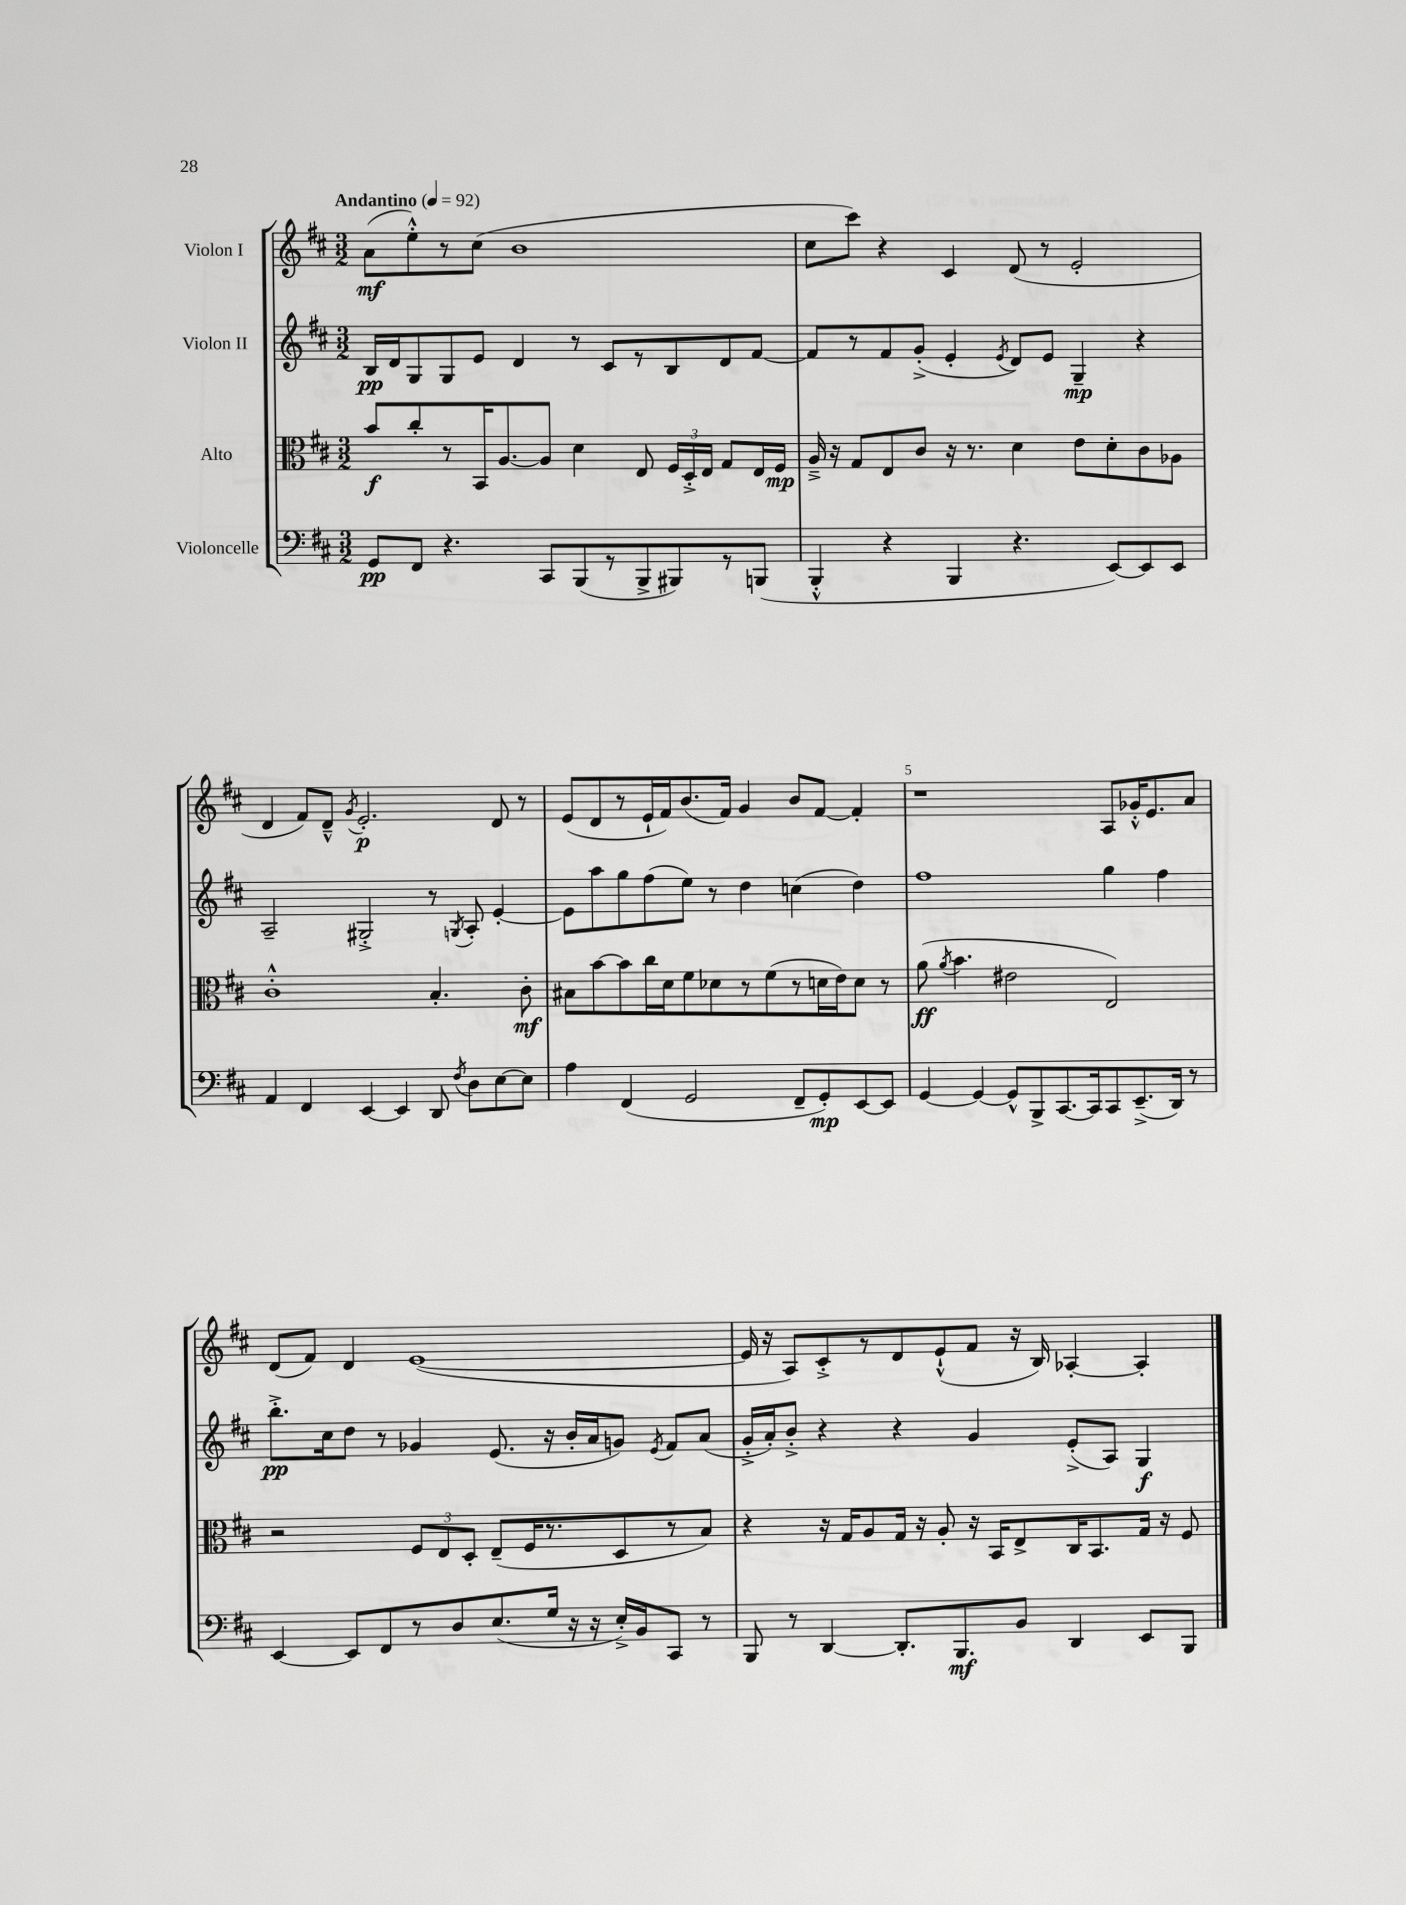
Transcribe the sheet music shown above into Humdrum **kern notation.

**kern	**kern	**kern	**kern
*staff4	*staff3	*staff2	*staff1
*clefF4	*clefC3	*clefG2	*clefG2
*k[f#c#]	*k[f#c#]	*k[f#c#]	*k[f#c#]
*M3/2	*M3/2	*M3/2	*M3/2
*MM92	*MM92	*MM92	*MM92
8GG/L	8b/L	16B/LL	(8a\L
.	.	16d/J	.
8FF#/J	8cc#'/	8G/	8ee'^^\)
4.r	8r	8G/	8r
.	16BB/K	8e/J	(8cc#\J
.	[8.A/	.	.
.	.	4d/	1b
8CC#/L	8A/]J	.	.
(8BBB/	4d\	8r	.
8r	.	8c#/L	.
8BBB^/	8E/	8r	.
8BBB#/)	24F#/LL	8B/	.
.	24D'^/	.	.
.	24E/JJ	.	.
8r	8G/L	8d/	.
(8BBB/J	16E/L	[8f#/J	.
.	16F#/JJ	.	.
=	=	=	=
4BBB'^^/	16A~^/	8f#/]L	8cc#\L
.	16r	.	.
.	8G/L	8r	8ccc#\J)
4r	8E/	8f#/	4r
.	8c#/J	(8g'^/J	.
4BBB/	16r	4e'/	4c#/
.	8.r	.	.
.	.	8qe/	.
4.r	4d\	8d/L)	(8d/
.	.	8e/J	8r
.	8e\L	4G~/	2e'/
[8EE/L)	8d'\	.	.
8EE/]	8c#\	4r	.
8EE/J	8A-\J	.	.
=	=	=	=
4AA/	1c#'^^	2A~/	4d/
4FF#/	.	.	8f#/L)
.	.	.	8d~^^/J
.	.	.	8qg/
[4EE/	.	2G#'^/	2.e'/
4EE/]	.	.	.
8DD/	4.B'/	8r	.
8qF#/	.	8qG/	.
8D\L	.	8A'/	.
[8E\	.	[4e'/	8d/
8E\]J	8c#'\	.	8r
=	=	=	=
4A\	8B#\L	8e\]L	(8e/L
.	[8b\	8aa\	8d/
(4FF#/	8b\]	8gg\	8r
.	16cc#\L	(8ff#\	16e`/L
.	16d\J	.	16f#/J)
2GG/	8f#\	8ee\J)	(8.b/
.	8d-\	8r	.
.	.	.	16f#/Jk)
.	8r	4dd\	4g/
.	(8f#\	.	.
8FF#~/L	8r	(4cc\	8b/L
8GG'/)	16d\L	.	[8f#/J
.	16e\J)	.	.
[8EE/	8d\J	4dd\)	4f#'/]
8EE/]J	8r	.	.
=	=	=	=
[4GG/	(8a\	1ff#	1r
.	8qa/	.	.
.	4.b\	.	.
4GG/_	.	.	.
8GG^^/]L	2e#\	.	.
8BBB^/	.	.	.
[8.CC#/	.	.	.
16CC#/]k	.	.	.
8CC#/	2E/)	4gg\	8A/L
(8.EE~^/	.	.	16g-'^^/K
.	.	.	8.e/
.	.	4ff#\	.
16DD/Jk)	.	.	.
8r	.	.	8a/J
=	=	=	=
[4EE/	2r	8.bb'^\L	(8d/L
.	.	.	8f#/J)
.	.	16cc#\k	.
8EE/]L	.	8dd\J	4d/
8FF#/	.	8r	.
8r	12F#/L	4g-/	([1e
.	12E/	.	.
8D/	.	.	.
.	12D'/J	.	.
(8.E/	(8E~/L	(8.e/	.
.	16F#/K	.	.
16G/Jk	8.r	16r	.
16r	.	16b'/LL	.
16r	.	16a/J	.
16E'^/LL)	8D/	8g/J)	.
16BB/J	.	.	.
.	.	8qe/	.
8CC#/J	8r	8f#/L	.
8r	8B/J)	(8a/J	.
=	=	=	=
8BBB/	4r	16g'^/LL	16e/]
.	.	16a'/J)	16r
8r	.	8b'^/J	8A/L)
[4DD/	16r	4r	8c#'^/
.	16G/LK	.	.
.	8A/	.	8r
8.DD'/]L	16G/Jk	4r	8d/
.	16r	.	.
.	8A'/	.	(8e`^^/
8.BBB/	.	.	.
.	16r	4g/	8f#/J
.	16BB/LK	.	.
8BB/J	8E^/	.	16r
.	.	.	16B/)
4DD/	16C#/K	(8e'^/L	[4A-'/
.	8.BB/	.	.
.	.	8A/J)	.
8EE/L	16G/Jk	4G/	4A-'/]
.	16r	.	.
8BBB/J	8F#/	.	.
==	==	==	==
*-	*-	*-	*-
